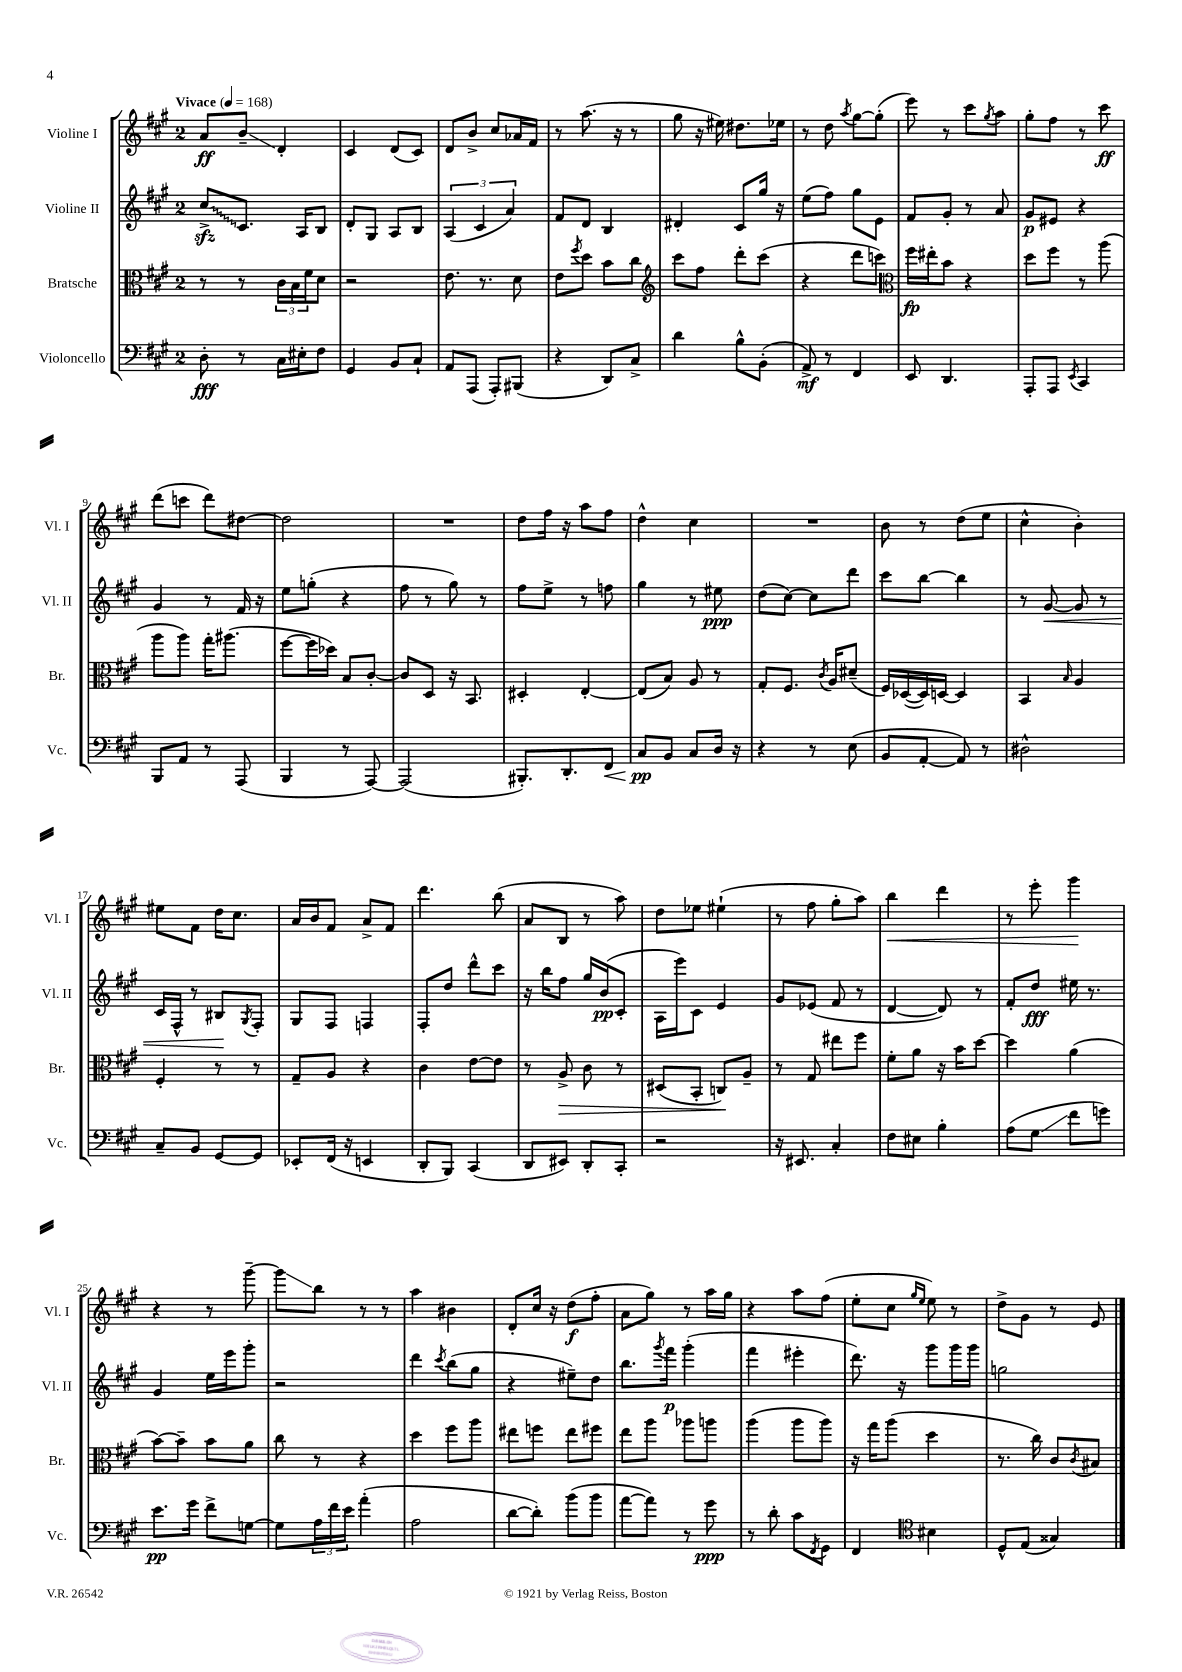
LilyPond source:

<<
\new StaffGroup <<
\new Staff = "s0" \with { instrumentName = "Violine I" shortInstrumentName = "Vl. I" } {
    \clef treble \key a \major \once \override Staff.TimeSignature.style = #'single-digit \time 2/4 \tempo "Vivace" 4 = 168
    a'8\ff b'8--\glissando d'4-. |
    cis'4 d'8( cis'8) |
    d'8 b'8-> cis''8 aes'16 fis'16 |
    r8 a''8.( r16 r8 |
    gis''8 r16 eis''16) dis''8. ees''16 |
    r8 d''8 \acciaccatura { a''8 } gis''8~ gis''8-.( |
    e'''8) r8 cis'''8 \acciaccatura { gis''8 } a''8 |
    gis''8-. fis''8 r8 cis'''8\ff |
    d'''8( c'''8 d'''8) dis''8~ |
    dis''2 |
    R2 |
    d''8 fis''16 r16 a''8 fis''8 |
    d''4-^ cis''4 |
    R2 |
    b'8 r8 d''8( e''8 |
    cis''4-^ b'4-.) |
    eis''8 fis'8 d''16 cis''8. |
    a'16 b'16 fis'8 a'8-> fis'8 |
    d'''4. b''8( |
    a'8 b8 r8 a''8) |
    d''8 ees''8 eis''4-!( |
    r8 fis''8 gis''8-. a''8) |
    b''4\< d'''4 |
    r8 e'''8-. gis'''4\! |
    r4 r8 gis'''8~-- |
    gis'''8\glissando b''8 r8 r8 |
    a''4 bis'4 |
    d'8-. cis''16 r16 d''8\f( fis''8-. |
    a'8 gis''8) r8 a''16 gis''16 |
    r4 a''8 fis''8( |
    e''8-. cis''8 \grace { gis''16 e''16 } e''8) r8 |
    d''8-> gis'8 r8 e'8 \bar "|." |
}
\new Staff = "s1" \with { instrumentName = "Violine II" shortInstrumentName = "Vl. II" } {
    \clef treble \key a \major \once \override Staff.TimeSignature.style = #'single-digit \time 2/4
    \once \override Glissando.style = #'zigzag cis''8->\glissando\sfz cis'8. a16 b8 |
    d'8-. gis8 a8 b8 |
    \tuplet 3/2 { a4( cis'4 a'4) } |
    fis'8 d'8 b4 |
    dis'4-. cis'8 gis''16 r16 |
    e''8( fis''8) gis''8 e'8 |
    fis'8 gis'8-. r8 a'8 |
    gis'8\p eis'8 r4 |
    gis'4 r8 fis'16 r16 |
    e''8 g''8-.( r4 |
    fis''8 r8 gis''8) r8 |
    fis''8 e''8-> r8 f''8 |
    gis''4 r8 eis''8\ppp |
    d''8( cis''8~) cis''8 d'''8 |
    cis'''8 b''8~ b''4 |
    r8 gis'8~\< gis'8 r8 |
    cis'16 fis16-^ r8 bis8\! \acciaccatura { gis8 } fis8-. |
    gis8 fis8 f4 |
    fis8-. d''8 d'''8-^ cis'''8 |
    r16 b''16 fis''8 gis''16 b'16\pp( cis'8-. |
    a16 e'''16) cis'8 e'4 |
    gis'8 ees'8( fis'8 r8 |
    d'4~ d'8) r8 |
    fis'8-. d''8\fff eis''16 r8. |
    gis'4 e''16 e'''16 gis'''8-. |
    r2 |
    d'''4 \acciaccatura { cis'''8 } b''8( gis''8 |
    r4 eis''8--) d''8 |
    b''8. \acciaccatura { gis'''8 } fis'''16\p gis'''4-.( |
    fis'''4 eis'''4-. |
    d'''8.) r16 gis'''8 gis'''16 gis'''16 |
    g''2 \bar "|." |
}
\new Staff = "s2" \with { instrumentName = "Bratsche" shortInstrumentName = "Br." } {
    \clef alto \key a \major \once \override Staff.TimeSignature.style = #'single-digit \time 2/4
    r8 r8 \tuplet 3/2 { cis'16 b16 fis'16 } d'8 |
    r2 |
    e'8. r8. d'8 |
    e'8 \acciaccatura { fis''8 } d''8 b'8 cis''8 |
    \clef treble cis'''8 fis''8 d'''8-. cis'''8( |
    r4 d'''8 c'''8) |
    \clef alto fis''16\fp eis''16-. b'8 r4 |
    d''8 fis''8 r8 a''8( |
    a''8 a''8) gis''16-. ais''8.( |
    fis''8~ fis''16 des''16) b8 cis'8~-. |
    cis'8 d8 r16 b,8. |
    dis4-. e4~-. |
    e8( b8) a8 r8 |
    gis8-. fis8. \acciaccatura { cis'8 } a16 dis'8--( |
    fis16) des16~( des16) d16~ d4 |
    b,4 \grace { b16 } a4 |
    fis4-. r8 r8 |
    gis8-- a8 r4 |
    cis'4 e'8~ e'8 |
    r8 a8->\> cis'8 r8 |
    dis8( b,8-. c8\!) a8-- |
    r8 gis8 eis''8 fis''8 |
    fis'8-. a'8 r16 b'16 d''8~ |
    d''4 a'4( |
    b'8~) b'8-- b'8 a'8 |
    cis''8 r8 r4 |
    d''4 fis''8 a''8 |
    eis''8 f''8 eis''8 fis''8 |
    e''8 a''8 aes''8 a''8 |
    a''4( a''8 a''8) |
    r16 gis''16 a''8( d''4 |
    r8. cis''16) cis'8 \acciaccatura { cis'8 } bis8 \bar "|." |
}
\new Staff = "s3" \with { instrumentName = "Violoncello" shortInstrumentName = "Vc." } {
    \clef bass \key a \major \once \override Staff.TimeSignature.style = #'single-digit \time 2/4
    d8-.\fff r8 cis16 eis16-. fis8 |
    gis,4 b,8 cis8-! |
    a,8 a,,8( a,,8-.) bis,,8( |
    r4 d,8) cis8-> |
    d'4 b8-^ b,8-.( |
    a,8->\mf) r8 fis,4 |
    e,8 d,4. |
    a,,8-. a,,8 \acciaccatura { e,8 } cis,4 |
    b,,8 a,8 r8 a,,8( |
    b,,4 r8 a,,8~) |
    a,,2( |
    bis,,8.-.) d,8.-. fis,8\< |
    cis8\pp\! b,8 cis8 d16 r16 |
    r4 r8 e8( |
    b,8 a,8~-. a,8) r8 |
    dis2-^ |
    cis8-- b,8 gis,8~ gis,8 |
    ees,8-. fis,16( r16 e,4 |
    d,8-. b,,8) cis,4( |
    d,8 eis,8) d,8-. cis,8-. |
    r2 |
    r16 eis,8. cis4-. |
    fis8 eis8 b4-. |
    a8( gis8\glissando fis'8 g'8) |
    e'8.\pp gis'16 fis'8-> g8~ |
    g8 \tuplet 3/2 { a16 fis'16 e'16 } a'4-.( |
    a2 |
    d'8~ d'8-.) b'8( b'8 |
    a'8~ a'8) r8 gis'8\ppp |
    r8 d'8-. cis'8 \acciaccatura { fis,8 } gis,8 |
    fis,4 \clef tenor bis4 |
    d8-^ e8( gisis4) \bar "|." |
}
>>
>>
